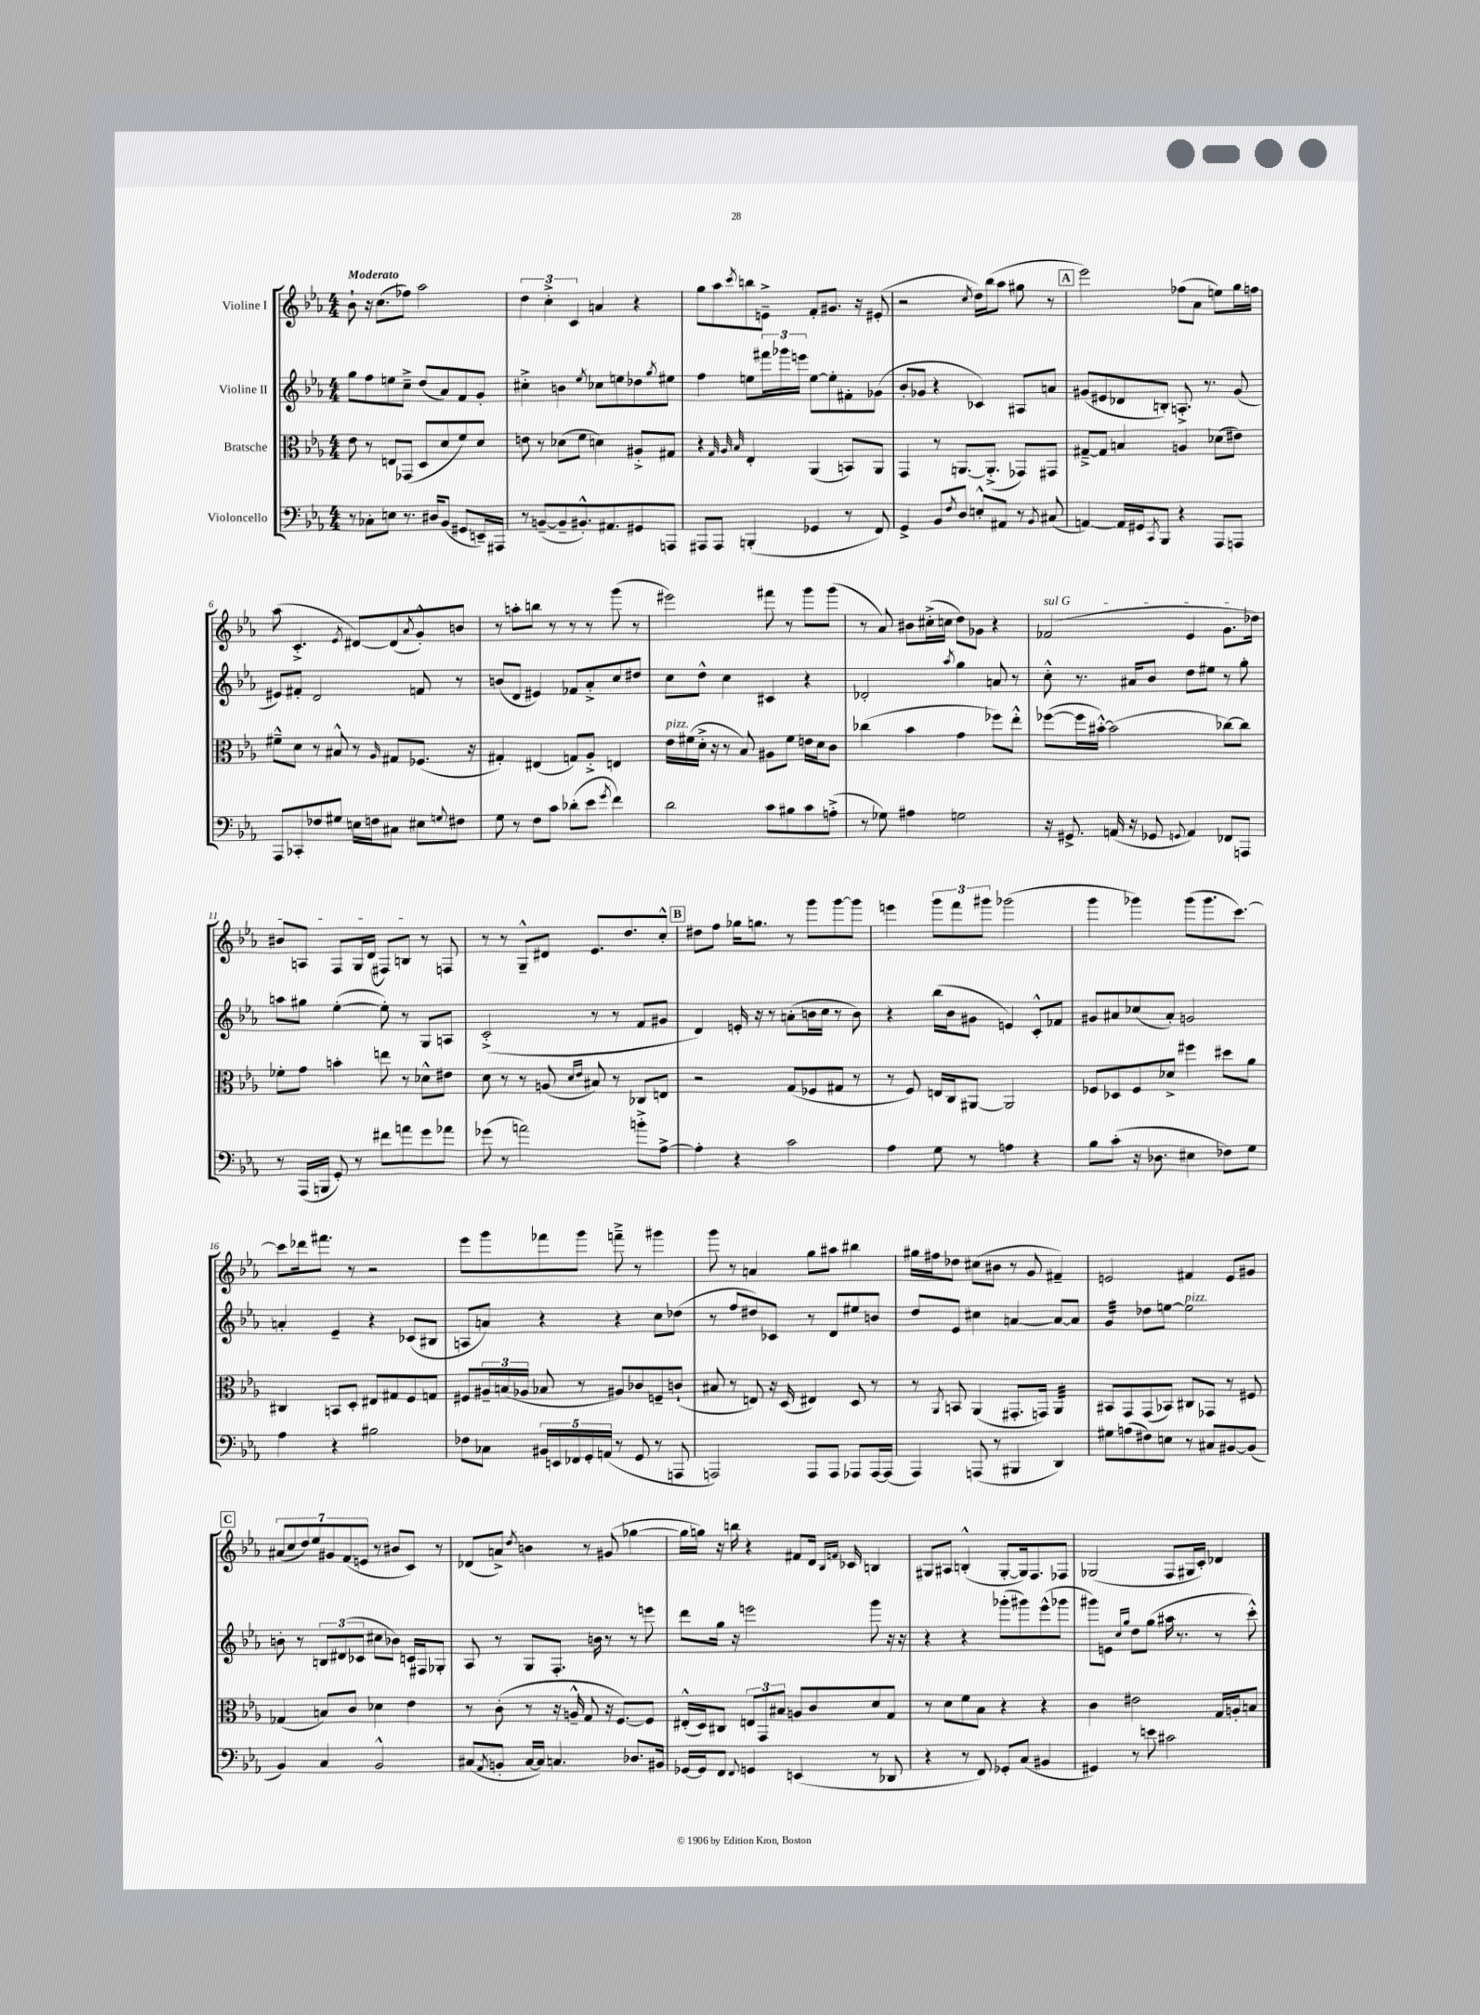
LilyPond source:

<<
\new StaffGroup <<
\new Staff = "s0" \with { instrumentName = "Violine I" } {
    \clef treble \key ees \major \numericTimeSignature \time 4/4 \tempo "Moderato"
    bes'8-! r16 c''8.( fes''8) aes''2 |
    \tuplet 3/2 { d''4 c''4-.-> c'4 } a'4 r4 |
    g''8 aes''8 \acciaccatura { c'''8 } b''8 e'8---> f'8-. gis'8. r16 eis'8-.( |
    r2 \acciaccatura { c''8 } d''16) bes''16( aes''8 gis''8 r8 |
    \mark \markup { \box "A" } ees'''2) fes''8( aes'8 e''8) g''16 f''16 |
    aes''8( c'4.-.-> \acciaccatura { ees'8 } dis'8~) dis'8( \acciaccatura { aes'8 } g'8-.-^) b'8 |
    r8 a''8-. b''8 r8 r8 r8 g'''8( r8 |
    eis'''2) fis'''8 r8 g'''8 g'''8( |
    r8 aes'8) bis'8 cis''16-.->( c''16 d''8) ges'8 r4 |
    \once \override TextSpanner.bound-details.left.text = \markup { \italic "sul G" } fes'2\startTextSpan( ees'4 g'8. des''16) |
    bis'8 a8 f8 g16 d'16( fis8) b8\stopTextSpan r8 f8 |
    r8 r8 g8---^ dis'8 ees'8. d''8. c''8-.-^ |
    \mark \markup { \box "B" } dis''8 f''8 ges''16 g''8. r8 g'''8 g'''8~ g'''8 |
    e'''4 \tuplet 3/2 { g'''8 f'''8 gis'''8 } ges'''2( |
    g'''4 ges'''4) ges'''8( ges'''8. c'''8.~) |
    c'''8 des'''16 fis'''8. r8 r2 |
    ees'''8 g'''8 fes'''8 g'''8 f'''8---> r8 gis'''4 |
    g'''8 r8 a'4 g''8 ais''8 bis''4 |
    gis''16 fis''16 des''8 cis''8( bis'8 r8 g'8 fis'4--) |
    e'2 fis'4 e'8 gis'8 |
    \mark \markup { \box "C" } \tuplet 7/4 { ais'8( c''8 d''8) ees''8 gis'8 f'8( e'8 } r8 bis'8 c'8) r8 |
    des'8( a'8->) \acciaccatura { d''8 } b'4 r8 gis'8( ges''4~ |
    ges''16 g''16) r16 b''16 r4 fis'8 d'16 \grace { bes16 f'16 } ces'16 b4 |
    gis8 ais8 b4-.-^( gis8~-. gis16) f8. fes8 |
    ges2( f8 gis16 c'16-.) des'4 \bar "|." |
}
\new Staff = "s1" \with { instrumentName = "Violine II" } {
    \clef treble \key ees \major \numericTimeSignature \time 4/4
    g''8 f''8 e''8 c''8---> d''8( aes'8) f'8 g'8-. |
    cis''4-.-> b'4 \acciaccatura { ees''8 } ces''8 e''8 des''8 \acciaccatura { g''8 } eis''8 |
    f''4 e''8 \tuplet 3/2 { fis'''16 ges'''16 e'''16 } e''8~ e''8-. fis'8-. ges'8( |
    bes'8-. ges'8 r4 ces'4) ais8 a'8 |
    \mark \markup { \box "A" } gis'8( eis'8 des'8 b8-.) a8.-.-> r8. gis'8( |
    eis'8) fis'8-. d'2 f'8 r8 |
    b'8( d'8 eis'4) fes'8 aes'8-.-> c''8 dis''8 |
    c''8 d''8-^ c''4 cis'4 r4 |
    des'2-. \acciaccatura { aes''8 } g''4 a'8 r8 |
    c''8-.-^ r8. ais'16 bes'8 d''8 eis''8 r8 g''8-. |
    a''8 gis''8 ees''4~-.( ees''8-.) r8 g8 a8 |
    c'2-.->( r8 r8 f'8 gis'8 |
    \mark \markup { \box "B" } d'4) e'16-. r16 r8 a'8-.( b'16 c''16 r8 b'8) |
    r4 bes''16( bes'16 gis'8 e'4) c'8-.-^ fes'8 |
    gis'8 ais'8 ces''8( ais'8-.) g'2 |
    a'4-. ees'4-- r4 ces'8( bis8 |
    a8 a'8) r4 r4 c''8 des''8( |
    r8 f''8 dis''8) ces'8 r8 d'8 eis''8 b'8 |
    d''8 ees'8 cis''4 a'4~ a'8~ a'8 |
    g'4:32 des''8 e''8~ e''2^\markup { \italic "pizz." } |
    \mark \markup { \box "C" } b'8-. r8 \tuplet 3/2 { b8 dis'8( ces'8 } cis''8 bes'8) c'16 fis16 ges8-. |
    aes8 r8 g8 f8.-. b'16 r8 r8 e'''8 |
    d'''8 g''16 r16 e'''2 g'''8 r16 r16 |
    r4 r4 ges'''8-.( gis'''8) ees'''8-^( ges'''8 |
    gis'''8) e'8 \grace { c''16 g''16 } d''8 g''8( ais''16 r8. r8 c'''8-.-^) \bar "|." |
}
\new Staff = "s2" \with { instrumentName = "Bratsche" } {
    \clef alto \key ees \major \numericTimeSignature \time 4/4
    ees'8 r8 e8 ges,8( d8 d'8 f'8) d'8 |
    e'8 r8 des'8( f'8 d'4) ais8-.-> gis8 |
    r4 \grace { g32 aes32 bes32 } ees4-. aes,4( b,8) aes,8 |
    g,4 r8 a,8.~ a,8.-.->( ges,8) gis,8 |
    \mark \markup { \box "A" } gis8~---> gis8 b4 a4 des'8( eis'8) |
    fis'8---^ d'8 r8 bis8-^ r8 \grace { aes16 } gis8 fes8.( r16 |
    gis4-.) eis4( g8) aes8-.-> e4 |
    ees'16^\markup { \italic "pizz." } fis'16( d'16-.-> r16 r8 bes8) ais8 fis'8 e'16 d'16 c'8 |
    ces''4( bes'4 g'4 fes''8) ees''8-.-^ |
    fes''8~( fes''16 bis'16~-.-^) bis'2( ces''8~) ces''8 |
    fes'8-. g'8 b'4-. e''8 r8 des'8-^ eis'8 |
    d'8 r8 r8 a8( \grace { d'16 ees'16 } bis8) r8 ces8 e8 |
    \mark \markup { \box "B" } r2 g8( fes8 gis8 r8 |
    r8 f8) e16 c16 ais,8~ ais,2 |
    fes8 des8 fes8 des'8-> fis''4 dis''8 aes'8 |
    cis4 b,8 d8-. eis8 gis8 f8 g8 |
    fis8 \tuplet 3/2 { ais16-- b16( aes16 } bes8 r8 ais8) ces'8 f8-- c'8-!( |
    bis8 r8 e8) r16 d16( eis4) d8 r8 |
    r8 \acciaccatura { aes,8 } b,8 aes,4( gis,8.-. g,16) aes,4:32 |
    bis,8 g,8 g,8( bes,8) cis8 ges,8 r8 fis8 |
    \mark \markup { \box "C" } ges4( b8) c'8 des'4 ees'4 |
    r8 c'8-.( r8 r16 a16---^ g8 r16 f8.~) f8 |
    eis16-.-^( d16) cis8 \tuplet 3/2 { e8 g,8 bis8 } a8 c'8 d'8 g8 |
    r8 d'8 f'8 bes8 r4 r4 |
    c'4 eis'2 g16 a16-. b8 \bar "|." |
}
\new Staff = "s3" \with { instrumentName = "Violoncello" } {
    \clef bass \key ees \major \numericTimeSignature \time 4/4
    r8 ces8-. e8 r8. dis16 bes,8( gis,8 e,16--) ais,,16 |
    r8 b,8~--( b,8-- bis,8.-.-^) ais,8. gis,8 a,,8 |
    ais,,8 ais,,8 b,,4-.( ges,4 r8 f,8) |
    g,4-> bes,8 \acciaccatura { f8 } d8 e8-.-^ ais,8 r8 \acciaccatura { bes,8 } cis8( |
    \mark \markup { \box "A" } a,4~) a,16 gis,16 \acciaccatura { c,8 } bes,,8 r4 aes,,8 a,,8 |
    aes,,8 ces,8-. fes8 gis8 e16 f16 cis8 eis8 \appoggiatura { g8 } fis8 |
    g8 r8 f8 c'8 des'8-.( ees'8 \acciaccatura { g'8 } f'4) |
    d'2 c'8 bis8 c'8 a8-.->( |
    r8 ges8) ais4 g2 |
    r16 gis,8.-> a,16( r16 ges,8 \appoggiatura { g,8 } a,4) fes,8 a,,8 |
    r8 aes,,16( b,,16 g,8-.) r8 fis'8 a'8 g'8 aes'8 |
    ges'8( r8 a'2) b'8-.-> aes8~-> |
    \mark \markup { \box "B" } aes4-. r4 c'2 |
    aes4 g8 r8 a4 r4 |
    bes8 c'8-.( r16 des8. eis4 fes8) g8 |
    aes4 r4 bis2 |
    fes8 ces8 \tuplet 5/4 { bis,16 e,16 fes,16 g,16-. a,16( } r8 g,8 r8 a,,8 |
    a,,2) a,,8 a,,8 aes,,8 aes,,16~ aes,,16( |
    aes,,4) a,,8( r8 bis,,4 d,4) |
    gis8 a8( fis8) e8 r8 cis8 bis,8~ bis,8( |
    \mark \markup { \box "C" } bes,4) c4 bes,2-^ |
    cis8( \acciaccatura { aes,8 } b,8-. cis16~ cis16) c4. des8. bis,16 |
    ges,16~ ges,16 f,8 \appoggiatura { f,8 } g,4 e,4( r8 des,8 |
    r4 r8 f,8) ges,8-. c8( bis,4 |
    gis,4) r8 e'8 cis'2 \bar "|." |
}
>>
>>
